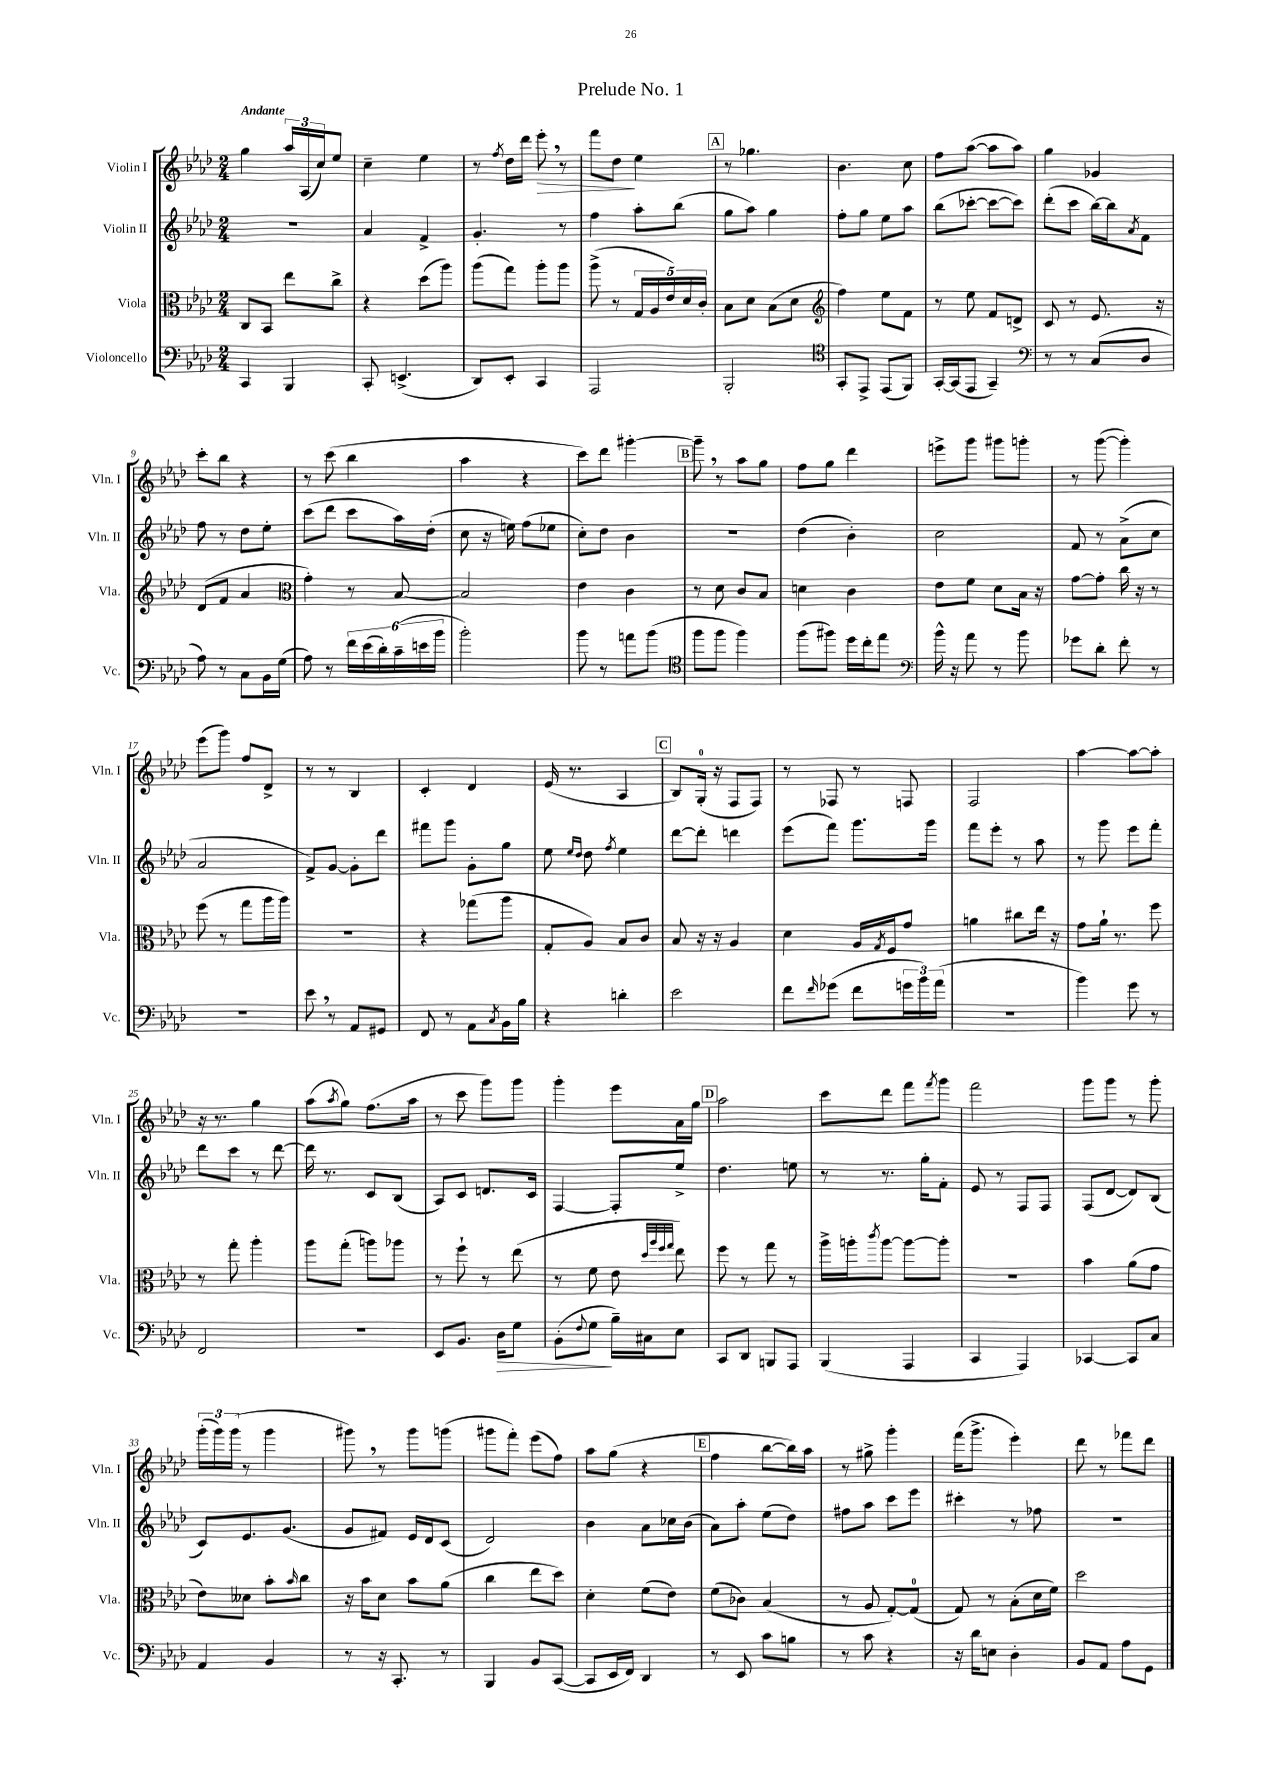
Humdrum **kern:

**kern	**dynam	**kern	**kern	**kern	**dynam
*part4	*part4	*part3	*part2	*part1	*part1
*staff4	*staff4	*staff3	*staff2	*staff1	*staff1
*I"Violoncello	*	*I"Viola	*I"Violin II	*I"Violin I	*
*I'Vc.	*	*I'Vla.	*I'Vln. II	*I'Vln. I	*
*clefF4	*	*clefC3	*clefG2	*clefG2	*
*k[b-e-a-d-]	*	*k[b-e-a-d-]	*k[b-e-a-d-]	*k[b-e-a-d-]	*
*M2/4	*	*M2/4	*M2/4	*M2/4	*
=1	=1	=1	=1	=1	=1
!	!	!	!	!LO:TX:a:B:t=Andante	!
4CC/	.	8C/L	2r	4gg\	.
.	.	8BB-/J	.	.	.
4BBB-/	.	8ee-\L	.	24aa-/LL	.
.	.	.	.	(24A-/	.
.	.	.	.	24cc/J)	.
.	.	8cc^\J	.	8ee-/J	.
=2	=2	=2	=2	=2	=2
8CC'/	.	4r	4a-/	4cc~\	.
(4.EEn^/	.	.	.	.	.
.	.	(8dd-\L	4f^/	4ee-\	.
.	.	8aa-\J)	.	.	.
=3	=3	=3	=3	=3	=3
8DD-/L)	.	(8aa-\L	4.g'/	8r	.
.	.	.	.	8qff/	.
8EE-'/J	.	8gg\J)	.	16dd-\LL	.
.	.	.	.	16ddd-\JJ	.
!	!	!	!	!	!LO:HP:b
4CC/	.	8aa-'\L	.	8eee-',\	>
.	.	8aa-\J	8r	8r	.
=4	=4	=4	=4	=4	=4
2AAA-/	.	(8aa-^\	4ff\	8fff\L	.
.	.	8r	.	8dd-\J	.
.	.	20G/LL	8aa-'\L	4ee-\	]
.	.	20A-/	.	.	.
.	.	20e-/)	.	.	.
.	.	.	(8bb-\J	.	.
.	.	20d-/	.	.	.
.	.	20c'/JJ	.	.	.
!!LO:REH:place=s1:t=A
=5	=5	=5	=5	=5	=5
2BBB-'/	.	8B-\L	8gg\L	8r	.
.	.	8d-\J	8aa-\J)	4.gg-X\	.
.	.	(8B-\L	4gg\	.	.
.	.	8d-\J	.	.	.
=6	=6	=6	=6	=6	=6
*clefC4	*	*clefG2	*	*	*
8GG'/L	.	4ff\)	8ff'\L	4.b-\	.
8EE-^/J	.	.	8gg\J	.	.
(8EE-/L	.	8ee-\L	8ee-\L	.	.
8FF/J)	.	8f\J	8aa-\J	8cc\	.
=7	=7	=7	=7	=7	=7
[16GG'/LL	.	8r	(8bb-\L	8ff\L	.
(16GG/J]	.	.	.	.	.
8EE-/J	.	8ee-\	[8ccc-X'\J	([8aa-\J	.
4GG~/)	.	8f/L	8ccc-\L_	8aa-\L]	.
.	.	8dn^/J	8ccc-\J])	8aa-\J)	.
=8	=8	=8	=8	=8	=8
*clefF4	*	*	*	*	*
8r	.	8c/	(8ddd-'\L	4gg\	.
8r	.	8r	8ccc\J	.	.
(8C/L	.	8.e-/	[16bb-\LL)	4g-X/	.
.	.	.	16bb-\J]	.	.
.	.	.	8qa-/	.	.
8D-/J	.	.	8f\J	.	.
.	.	16r	.	.	.
!!LO:LB:g=z
=9	=9	=9	=9	=9	=9
8A-\)	.	(8d-/L	8ff\	8ccc'\L	.
8r	.	8f/J	8r	8bb-\J	.
8C\L	.	4a-/	8dd-\L	4r	.
16BB-\L	.	.	8ee-'\J	.	.
(16G\JJ	.	.	.	.	.
=10	=10	=10	=10	=10	=10
*	*	*clefC3	*	*	*
8A-\)	.	4g'\)	(8ccc\L	8r	.
8r	.	.	8ddd-\J	(8ccc\	.
24f\LL	.	8r	8ccc\L	4bb-\	.
(24e-\	.	.	.	.	.
24d-'\)	.	.	.	.	.
(24c~\	.	[8B-/	16aa-\L)	.	.
24en\	.	.	.	.	.
.	.	.	(16dd-'\JJ	.	.
24b-\JJ	.	.	.	.	.
=11	=11	=11	=11	=11	=11
2b-'\)	.	2B-/]	8cc\	4aa-\	.
.	.	.	16r	.	.
.	.	.	16een\)	.	.
.	.	.	(8ff\L	4r	.
.	.	.	8ee-X\J	.	.
=12	=12	=12	=12	=12	=12
8b-\	.	4e-\	8cc'\L)	8ccc\L)	.
8r	.	.	8dd-\J	8ddd-\J	.
8an\L	.	4c\	4b-\	[4ggg#X'\	.
(8b-\J	.	.	.	.	.
!!LO:REH:place=s1:t=B
=13	=13	=13	=13	=13	=13
*clefC4	*	*	*	*	*
8ff\L	.	8r	2r	8ggg#~,\]	.
8ff\J	.	8d-\	.	8r	.
4ff\)	.	8c/L	.	8aa-\L	.
.	.	8B-/J	.	8gg\J	.
=14	=14	=14	=14	=14	=14
(8ff\L	.	4dn\	(4dd-\	8ff\L	.
8ff#X\J)	.	.	.	8gg\J	.
16dd-\LL	.	4c\	4b-'\)	4ddd-\	.
16cc'\J	.	.	.	.	.
8ee-\J	.	.	.	.	.
=15	=15	=15	=15	=15	=15
*clefF4	*	*	*	*	*
16b-^^\	.	8e-\L	2cc\	8eeen^\L	.
16r	.	.	.	.	.
8a-\	.	8f\J	.	8ggg\J	.
8r	.	8d-\L	.	8ggg#X\L	.
8b-\	.	16B-\Jk	.	8gggn'\J	.
.	.	16r	.	.	.
=16	=16	=16	=16	=16	=16
8g-X\L	.	[8g\L	8f/	8r	.
8d-'\J	.	8g'\J]	8r	([8ggg\	.
8f'\	.	16cc\	(8a-^\L	4ggg'\])	.
.	.	16r	.	.	.
8r	.	8r	8cc\J	.	.
!!LO:LB:g=z
=17	=17	=17	=17	=17	=17
2r	.	(8ff\	2a-/	(8eee-\L	.
.	.	8r	.	8ggg\J)	.
.	.	8gg\L	.	8ff/L	.
.	.	16aa-\L	.	8d-^/J	.
.	.	16aa-\JJ)	.	.	.
=18	=18	=18	=18	=18	=18
8e-,\	.	2r	8f^/L)	8r	.
8r	.	.	[8g/J	8r	.
8AA-/L	.	.	8g'\L]	4B-/	.
8GG#X/J	.	.	8ddd-\J	.	.
=19	=19	=19	=19	=19	=19
8FF/	.	4r	8fff#X\L	4c'/	.
8r	.	.	8ggg\J	.	.
8AA-\L	.	(8gg-X\L	8g'\L	4d-/	.
8qC/	.	.	.	.	.
16BB-\L	.	8aa-\J	8gg\J	.	.
16B-\JJ	.	.	.	.	.
=20	=20	=20	=20	=20	=20
4r	.	8G'/L	8ee-\	(16e-/	.
.	.	.	.	8.r	.
.	.	.	16qqee-/LL	.	.
.	.	.	16qqdd-/JJ	.	.
.	.	8A-/J)	8dd-\	.	.
.	.	.	8qff/	.	.
4dn'\	.	8B-/L	4ee-\	4A-/	.
.	.	8c/J	.	.	.
!!LO:REH:place=s1:t=C
=21	=21	=21	=21	=21	=21
2e-\	.	8B-/	[8ddd-\L	8B-/L)	.
.	.	16r	8ddd-'\J]	(16G'/Jk	.
.	.	16r	.	16r	.
.	.	4A-/	4dddn\	8F/L	.
.	.	.	.	8F/J)	.
=22	=22	=22	=22	=22	=22
8f\L	.	4d-\	(8eee-\L	8r	.
16qqf/	.	.	.	.	.
(8g-X\J	.	.	8fff\J)	8F-X/	.
8f\L	.	16A-/LL	8.ggg\L	8r	.
.	.	8qG/	.	.	.
.	.	16F/J	.	.	.
24gn\L	.	8g/J	.	8Fn/	.
24b-\)	.	.	.	.	.
.	.	.	16ggg\Jk	.	.
(24a-\JJ	.	.	.	.	.
=23	=23	=23	=23	=23	=23
2r	.	4an\	8fff\L	2F/	.
.	.	.	8eee-'\J	.	.
.	.	8cc#X\L	8r	.	.
.	.	16ee-\Jk	8aa-\	.	.
.	.	16r	.	.	.
=24	=24	=24	=24	=24	=24
4b-\)	.	8g\L	8r	[4aa-\	.
.	.	16a-`\Jk	8ggg\	.	.
.	.	8.r	.	.	.
8g\	.	.	8eee-\L	8aa-\L_	.
8r	.	8ff\	8fff'\J	8aa-'\J]	.
!!LO:LB:g=z
=25	=25	=25	=25	=25	=25
2FF/	.	8r	8ddd-\L	16r	.
.	.	.	.	8.r	.
.	.	8gg'\	8ccc\J	.	.
.	.	4aa-'\	8r	4gg\	.
.	.	.	[8ddd-\	.	.
=26	=26	=26	=26	=26	=26
2r	.	8aa-\L	16ddd-\]	(8aa-\L	.
.	.	.	8.r	.	.
.	.	.	.	8qaa-/	.
.	.	(8gg'\J	.	8gg\J)	.
.	.	8aan\L)	8c/L	(8.ff\L	.
.	.	8aa-X\J	(8B-/J	.	.
.	.	.	.	16aa-\Jk	.
=27	=27	=27	=27	=27	=27
8EE-/L	.	8r	8A-/L)	8r	.
8.BB-/J	.	8ff`\	8c/J	8ccc\	.
.	.	8r	8.dn/L	8ggg\L)	.
!	!LO:HP:b	!	!	!	!
16D-\KL	>	.	.	.	.
8G\J	.	(8ee-\	.	8ggg\J	.
.	.	.	16c/Jk	.	.
=28	=28	=28	=28	=28	=28
(8BB-'\L	.	8r	[4F/	4ggg'\	.
8qqF/	.	.	.	.	.
8G\J	.	8f\	.	.	.
16B-~\LL)	]	8e-\	8F'/L]	8eee-\L	.
16C#X\J	.	.	.	.	.
.	.	32qqdd-/LLL	.	.	.
.	.	32qqaa-/	.	.	.
.	.	32qqff/	.	.	.
.	.	32qqgg/JJJ	.	.	.
8E-\J	.	8ee-\)	8ee-^/J	16a-\L	.
.	.	.	.	16gg\JJ	.
!!LO:REH:place=s1:t=D
=29	=29	=29	=29	=29	=29
8CC/L	.	8ff\	4.dd-\	2aa-\	.
8DD-/J	.	8r	.	.	.
8BBBn/L	.	8gg\	.	.	.
8AAA-/J	.	8r	8een\	.	.
=30	=30	=30	=30	=30	=30
(4BBB-/	.	16aa-^\LL	8r	8ccc\L	.
.	.	16aan'\J	.	.	.
.	.	8qccc/	.	.	.
.	.	[8aa\J	8.r	8ddd-\J	.
4AAA-/	.	8aa\L_	.	8fff\L	.
.	.	.	16gg'\KL	.	.
.	.	.	.	8qfff/	.
.	.	8aa'\J]	8f'\J	8ggg\J	.
=31	=31	=31	=31	=31	=31
4CC/	.	2r	8e-/	2fff\	.
.	.	.	8r	.	.
4AAA-/)	.	.	8F/L	.	.
.	.	.	8F/J	.	.
=32	=32	=32	=32	=32	=32
[4CC-X/	.	4b-\	(8F/L	8ggg\L	.
.	.	.	[8d-/J	8ggg\J	.
8CC-/L]	.	(8a-\L	8d-/L])	8r	.
8C/J	.	8g\J	(8B-/J	8ggg'\	.
!!LO:LB:g=z
=33	=33	=33	=33	=33	=33
4AA-/	.	8e-\L)	8c/L)	(24ggg'\LL	.
.	.	.	.	24ggg\)	.
.	.	.	.	(24ggg\JJ	.
.	.	8d--X\J	8.e-/	8r	.
4BB-/	.	8b-'\L	.	4ggg\	.
.	.	.	(8.g/J	.	.
.	.	16qqb-/	.	.	.
.	.	8cc\J	.	.	.
=34	=34	=34	=34	=34	=34
8r	.	16r	8g/L	8ggg#X,\)	.
.	.	16b-\KL	.	.	.
16r	.	8d-\J	8f#X/J)	8r	.
8.CC'/	.	.	.	.	.
.	.	8b-\L	16e-/LL	8ggg#\L	.
.	.	.	16d-/J	.	.
8r	.	(8a-\J	(8c/J	(8gggn\J	.
=35	=35	=35	=35	=35	=35
4BBB-/	.	4cc\	2d-/)	8ggg#X\L	.
.	.	.	.	8fff'\J)	.
8BB-/L	.	8ee-\L	.	(8eee-\L	.
([8CC/J	.	8dd-\J)	.	8ff\J)	.
=36	=36	=36	=36	=36	=36
8CC/L]	.	4d-'\	4b-\	8aa-\L	.
16EE-/L	.	.	.	(8gg\J	.
16FF/JJ)	.	.	.	.	.
4DD-/	.	(8f\L	8a-\L	4r	.
.	.	8e-\J)	16cc-X\L	.	.
.	.	.	(16b-\JJ	.	.
!!LO:REH:place=s1:t=E
=37	=37	=37	=37	=37	=37
8r	.	(8f\L	8a-\L)	4ff\	.
8EE-/	.	8c-X\J)	8aa-'\J	.	.
8c\L	.	(4B-/	(8ee-\L	[8bb-\L	.
8Bn\J	.	.	8dd-\J)	16bb-\L])	.
.	.	.	.	16aa-\JJ	.
=38	=38	=38	=38	=38	=38
8r	.	8r	8ff#X\L	8r	.
8c\	.	8A-/	8aa-\J	8gg#X^\	.
4r	.	[8G'/L)	8ccc\L	4ggg'\	.
.	.	(8G/J]	8eee-\J	.	.
=39	=39	=39	=39	=39	=39
16r	.	8G/)	4ccc#X'\	(16fff\KL	.
16d-\KL	.	.	.	8.ggg^\J	.
8En\J	.	8r	.	.	.
4D-'\	.	(8B-'\L	8r	4eee-'\)	.
.	.	16d-\L	8ff-X\	.	.
.	.	16f\JJ)	.	.	.
=40	=40	=40	=40	=40	=40
8BB-/L	.	2dd-\	2r	8ddd-\	.
8AA-/J	.	.	.	8r	.
8A-\L	.	.	.	8fff-X\L	.
8GG\J	.	.	.	8ddd-\J	.
==	==	==	==	==	==
*-	*-	*-	*-	*-	*-
